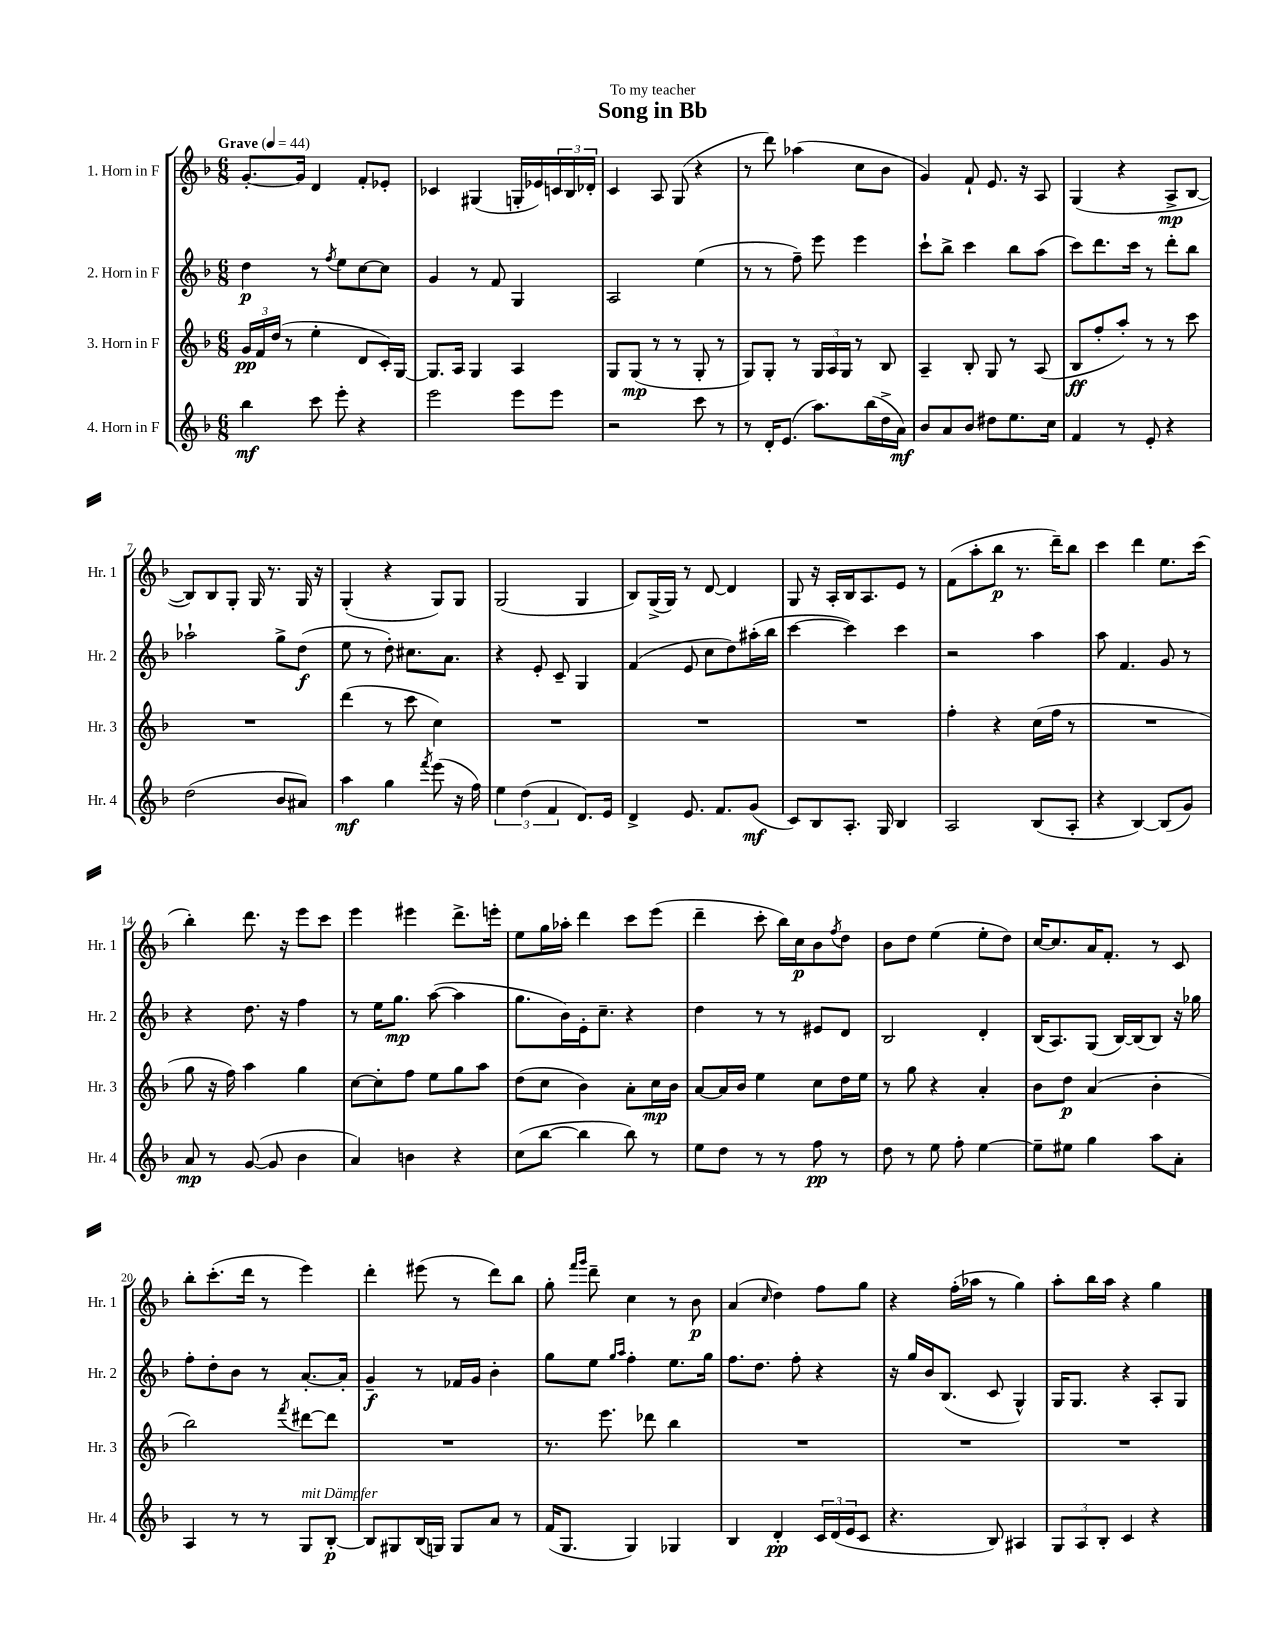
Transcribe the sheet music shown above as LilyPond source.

\header { title = "Song in Bb" dedication = "To my teacher" }
<<
\new StaffGroup <<
\new Staff = "s0" \with { instrumentName = "1. Horn in F" shortInstrumentName = "Hr. 1" } {
    \clef treble \key f \major \numericTimeSignature \time 6/8 \tempo "Grave" 4 = 44
    g'8.~-. g'16 d'4 f'8-. ees'8-. |
    ces'4 gis4( g16-. ees'16) \tuplet 3/2 { c'16 bes16 des'16-. } |
    c'4 a8 g8( r4 |
    r8 d'''8) aes''4( c''8 bes'8 |
    g'4) f'8-! e'8. r16 a8 |
    g4( r4 a8->\mp bes8~ |
    bes8) bes8 g8-. g16 r8. g16 r16 |
    g4-.( r4 g8) g8 |
    g2( g4 |
    bes8) g16->( g16) r8 d'8~ d'4 |
    g8 r16 a16-. bes16 a8. e'8 r8 |
    f'8( a''8-. bes''8\p r8. d'''16--) bes''8 |
    c'''4 d'''4 e''8. c'''16( |
    bes''4-.) d'''8. r16 e'''8 c'''8 |
    e'''4 eis'''4 d'''8.-> e'''16-. |
    e''8 g''16 aes''16-. d'''4 c'''8 e'''8( |
    d'''4-- c'''8-. bes''16) c''16\p bes'8 \acciaccatura { f''8 } d''8 |
    bes'8 d''8 e''4( e''8-. d''8) |
    c''16~ c''8. a'16 f'8.-. r8 c'8 |
    bes''8-. c'''8.-.( d'''16 r8 e'''4) |
    d'''4-. eis'''8( r8 d'''8) bes''8 |
    g''8-. \grace { f'''16 g'''16 } d'''8-- c''4 r8 bes'8\p |
    a'4( \grace { c''16 } d''4) f''8 g''8 |
    r4 f''16-.( aes''16 r8 g''4) |
    a''8-. bes''16 a''16 r4 g''4 \bar "|." |
}
\new Staff = "s1" \with { instrumentName = "2. Horn in F" shortInstrumentName = "Hr. 2" } {
    \clef treble \key f \major \numericTimeSignature \time 6/8
    d''4\p r8 \acciaccatura { f''8 } e''8 c''8~ c''8 |
    g'4 r8 f'8 g4 |
    a2 e''4( |
    r8 r8 f''8--) e'''8 e'''4 |
    c'''8-! bes''8-> c'''4 bes''8 a''8( |
    c'''8) d'''8. c'''16 r8 d'''8-. bes''8 |
    aes''2-! g''8-> d''8\f( |
    e''8 r8 d''8-.) cis''8. a'8. |
    r4 e'8-. c'8-- g4 |
    f'4( e'8 c''8 d''8) ais''16-.( bes''16 |
    c'''4~ c'''4) c'''4 |
    r2 a''4 |
    a''8 f'4. g'8 r8 |
    r4 d''8. r16 f''4 |
    r8 e''16 g''8.\mp a''8~( a''4 |
    g''8. bes'16) e'16-. c''8.-- r4 |
    d''4 r8 r8 eis'8 d'8 |
    bes2 d'4-. |
    bes16( a8.) g8( bes16~) bes16( bes8) r16 ges''16 |
    f''8-. d''8-. bes'8 r8 a'8.~-. a'16-. |
    g'4--\f r8 fes'16 g'16 bes'4-. |
    g''8 e''8 \grace { g''16 a''16 } f''4-. e''8. g''16 |
    f''8. d''8. f''8-. r4 |
    r16 g''16 bes'16 bes8.( c'8 g4-^) |
    g16 g8. r4 a8-. g8 \bar "|." |
}
\new Staff = "s2" \with { instrumentName = "3. Horn in F" shortInstrumentName = "Hr. 3" } {
    \clef treble \key f \major \numericTimeSignature \time 6/8
    \tuplet 3/2 { g'16\pp f'16 d''16( } r8 e''4-. d'8 c'16-.) g16~ |
    g8. a16 g4 a4 |
    g8 g8\mp( r8 r8 g8-. r8 |
    g8) g8-. r8 \tuplet 3/2 { g16 a16 g16 } r8 bes8 |
    a4-- bes8-. g8 r8 a8( |
    bes8\ff f''8-. a''8-.) r8 r8 c'''8 |
    R2. |
    d'''4( r8 c'''8 c''4) |
    R2. |
    R2. |
    R2. |
    f''4-. r4 c''16( f''16 r8 |
    R2. |
    g''8 r16 f''16) a''4 g''4 |
    c''8~ c''8-. f''8 e''8 g''8 a''8 |
    d''8( c''8 bes'4) a'8-. c''16\mp bes'16 |
    a'8~ a'16 bes'16 e''4 c''8 d''16 e''16 |
    r8 g''8 r4 a'4-. |
    bes'8 d''8\p a'4( bes'4-. |
    bes''2) \acciaccatura { f'''8 } dis'''8~ dis'''8 |
    R2. |
    r8. e'''8. des'''8 bes''4 |
    R2. |
    R2. |
    R2. \bar "|." |
}
\new Staff = "s3" \with { instrumentName = "4. Horn in F" shortInstrumentName = "Hr. 4" } {
    \clef treble \key f \major \numericTimeSignature \time 6/8
    bes''4\mf c'''8 e'''8-. r4 |
    e'''2 e'''8 e'''8 |
    r2 c'''8 r8 |
    r8 d'16-. e'8.( a''8.) bes''16( d''16-> a'16\mf) |
    bes'8 a'8 bes'8 dis''8 e''8. c''16 |
    f'4 r8 e'8-. r4 |
    d''2( bes'8 ais'8) |
    a''4\mf g''4 \acciaccatura { f'''8 } e'''8( r16 f''16) |
    \tuplet 3/2 { e''4 d''4( f'4 } d'8.) e'16 |
    d'4-> e'8. f'8. g'8\mf( |
    c'8) bes8 a8.-. g16 bes4 |
    a2 bes8( a8-. |
    r4 bes4~) bes8( g'8) |
    a'8\mp r8 g'8~( g'8 bes'4 |
    a'4) b'4 r4 |
    c''8( bes''8~ bes''4 bes''8) r8 |
    e''8 d''8 r8 r8 f''8\pp r8 |
    d''8 r8 e''8 f''8-. e''4~ |
    e''8-- eis''8 g''4 a''8 a'8-. |
    a4 r8 r8 g8^\markup { \italic "mit Dämpfer" } bes8~-.\p |
    bes8 gis8 bes16( g16) g8 a'8 r8 |
    f'16( g8. g4) ges4 |
    bes4 d'4-.\pp \tuplet 3/2 { c'16 d'16( e'16 } c'8 |
    r4. bes8) ais4 |
    \tuplet 3/2 { g8 a8 bes8-. } c'4 r4 \bar "|." |
}
>>
>>
